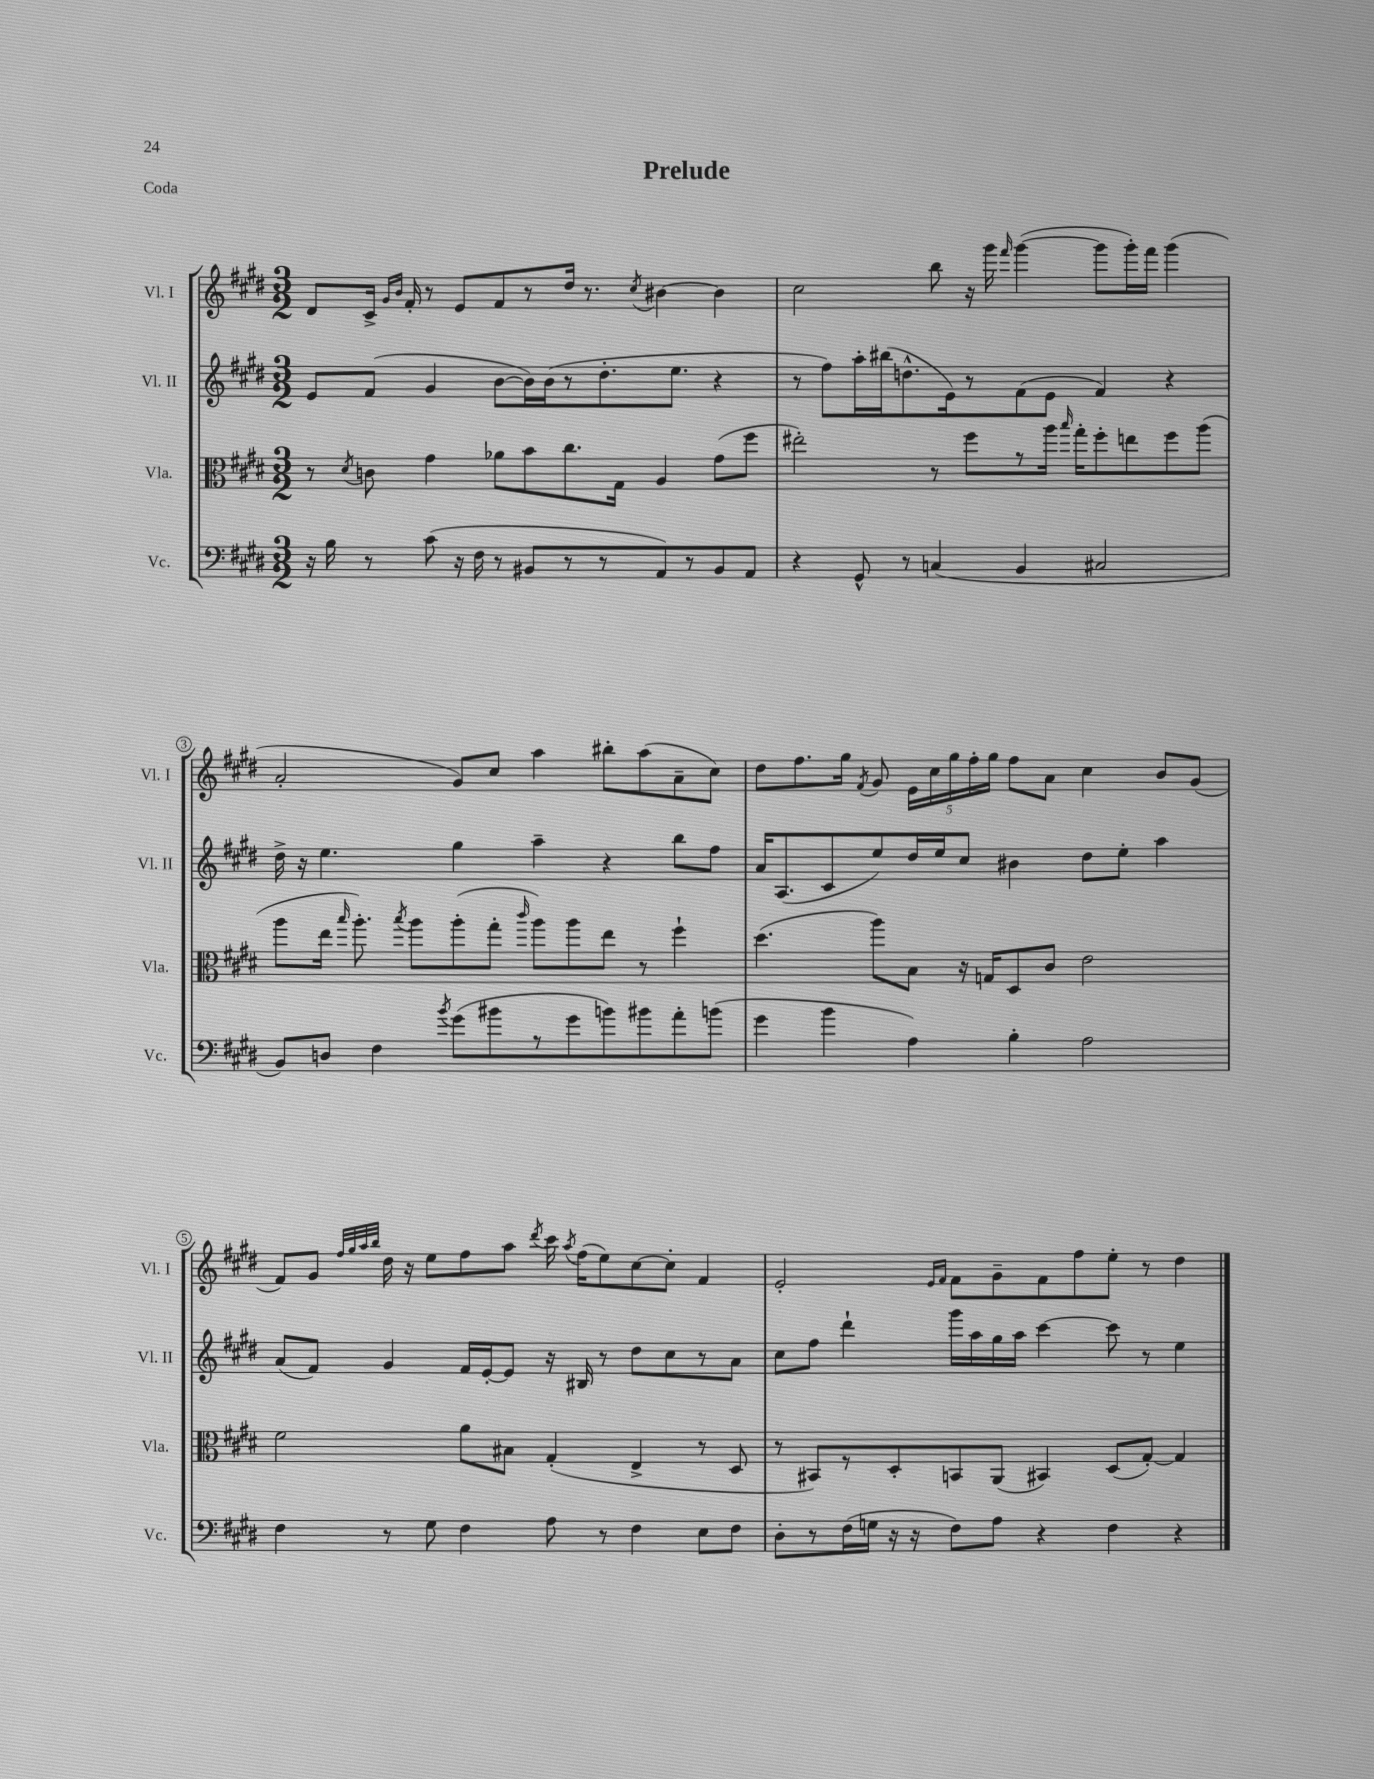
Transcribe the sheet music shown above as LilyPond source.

\header { title = "Prelude" piece = "Coda" }
<<
\new StaffGroup <<
\new Staff = "s0" \with { instrumentName = "Vl. I" shortInstrumentName = "Vl. I" } {
    \clef treble \key e \major \numericTimeSignature \time 3/2
    \autoBeamOff dis'8[ cis'16]-> \grace { gis'16[ b'16] } fis'16-. r8 e'8[ fis'8 r8 dis''16] r8. \acciaccatura { cis''8 } bis'4~ bis'4 |
    cis''2 b''8 r16 gis'''16 \grace { fis'''16 } gis'''4~( gis'''8[ gis'''16-.) fis'''16] gis'''4( |
    a'2-. gis'8[) cis''8] a''4 bis''8[-. a''8( a'8-- cis''8]) |
    dis''8[ fis''8. gis''16] \acciaccatura { fis'8 } gis'8 \tuplet 5/4 { e'16[ cis''16 gis''16 fis''16-. gis''16] } fis''8[ a'8] cis''4 b'8[ gis'8]( |
    fis'8[) gis'8] \grace { fis''32[ gis''32 a''32 b''32] } dis''16 r16 e''8[ fis''8 a''8] \acciaccatura { dis'''8 } cis'''16 \acciaccatura { a''8 } fis''16[( e''8) cis''8~ cis''8]-. fis'4 |
    e'2-. \grace { e'16[ fis'16] } fis'8[ gis'8-- fis'8 fis''8 e''8]-. r8 dis''4 \bar "|." |
}
\new Staff = "s1" \with { instrumentName = "Vl. II" shortInstrumentName = "Vl. II" } {
    \clef treble \key e \major \numericTimeSignature \time 3/2
    \autoBeamOff e'8[ fis'8]( gis'4 b'8[~ b'16) b'16( r8 dis''8.-. e''8.] r4 |
    r8 fis''8[) a''16-. bis''16( d''8.-^ e'16) r8 fis'8( e'8] fis'4) r4 |
    dis''16-> r16 e''4. gis''4 a''4-- r4 b''8[ fis''8] |
    a'16[ a8.( cis'8 e''8) dis''16 e''16 cis''8] bis'4 dis''8[ e''8]-. a''4 |
    a'8[( fis'8]) gis'4 fis'16[ e'16~-. e'8] r16 bis16 r8 dis''8[ cis''8 r8 a'8] |
    cis''8[ fis''8] dis'''4-! gis'''16[ a''16 gis''16 a''16] cis'''4~ cis'''8 r8 e''4 \bar "|." |
}
\new Staff = "s2" \with { instrumentName = "Vla." shortInstrumentName = "Vla." } {
    \clef alto \key e \major \numericTimeSignature \time 3/2
    \autoBeamOff r8 \acciaccatura { dis'8 } c'8 gis'4 aes'8[ b'8 cis''8. gis16] a4 gis'8[( fis''8] |
    eis''2-.) r8 fis''8[ r8 a''16] \grace { b''16 } gis''16[-. fis''8-. e''8 fis''8 a''8]( |
    a''8[ e''16] \grace { b''16 } a''8.-.) \acciaccatura { b''8 } a''8[ a''8-.( gis''8]-. \grace { cis'''16 } a''8[) a''8 e''8] r8 fis''4-! |
    dis''4.( a''8[) b8] r16 g16[ dis8 cis'8] e'2 |
    fis'2 a'8[ bis8] gis4-.( e4-> r8 dis8 |
    r8 bis,8[) r8 dis8-. b,8 a,8]( bis,4) dis8[( gis8]~-.) gis4 \bar "|." |
}
\new Staff = "s3" \with { instrumentName = "Vc." shortInstrumentName = "Vc." } {
    \clef bass \key e \major \numericTimeSignature \time 3/2
    \autoBeamOff r16 b16 r8 cis'8( r16 fis16 r8 bis,8[ r8 r8 a,8) r8 bis,8 a,8] |
    r4 gis,8-^ r8 c4( b,4 cis2 |
    b,8[) d8] fis4 \acciaccatura { b'8 } gis'8[( bis'8 r8 gis'8 b'8) bis'8 a'8-. b'8]( |
    gis'4 b'4 a4) b4-. a2 |
    fis4 r8 gis8 fis4 a8 r8 fis4 e8[ fis8] |
    dis8[-. r8 fis16( g16] r16 r16 fis8[) a8] r4 fis4 r4 \bar "|." |
}
>>
>>
\layout { \context { \Score \override BarNumber.stencil = #(make-stencil-circler 0.1 0.3 ly:text-interface::print) } }
